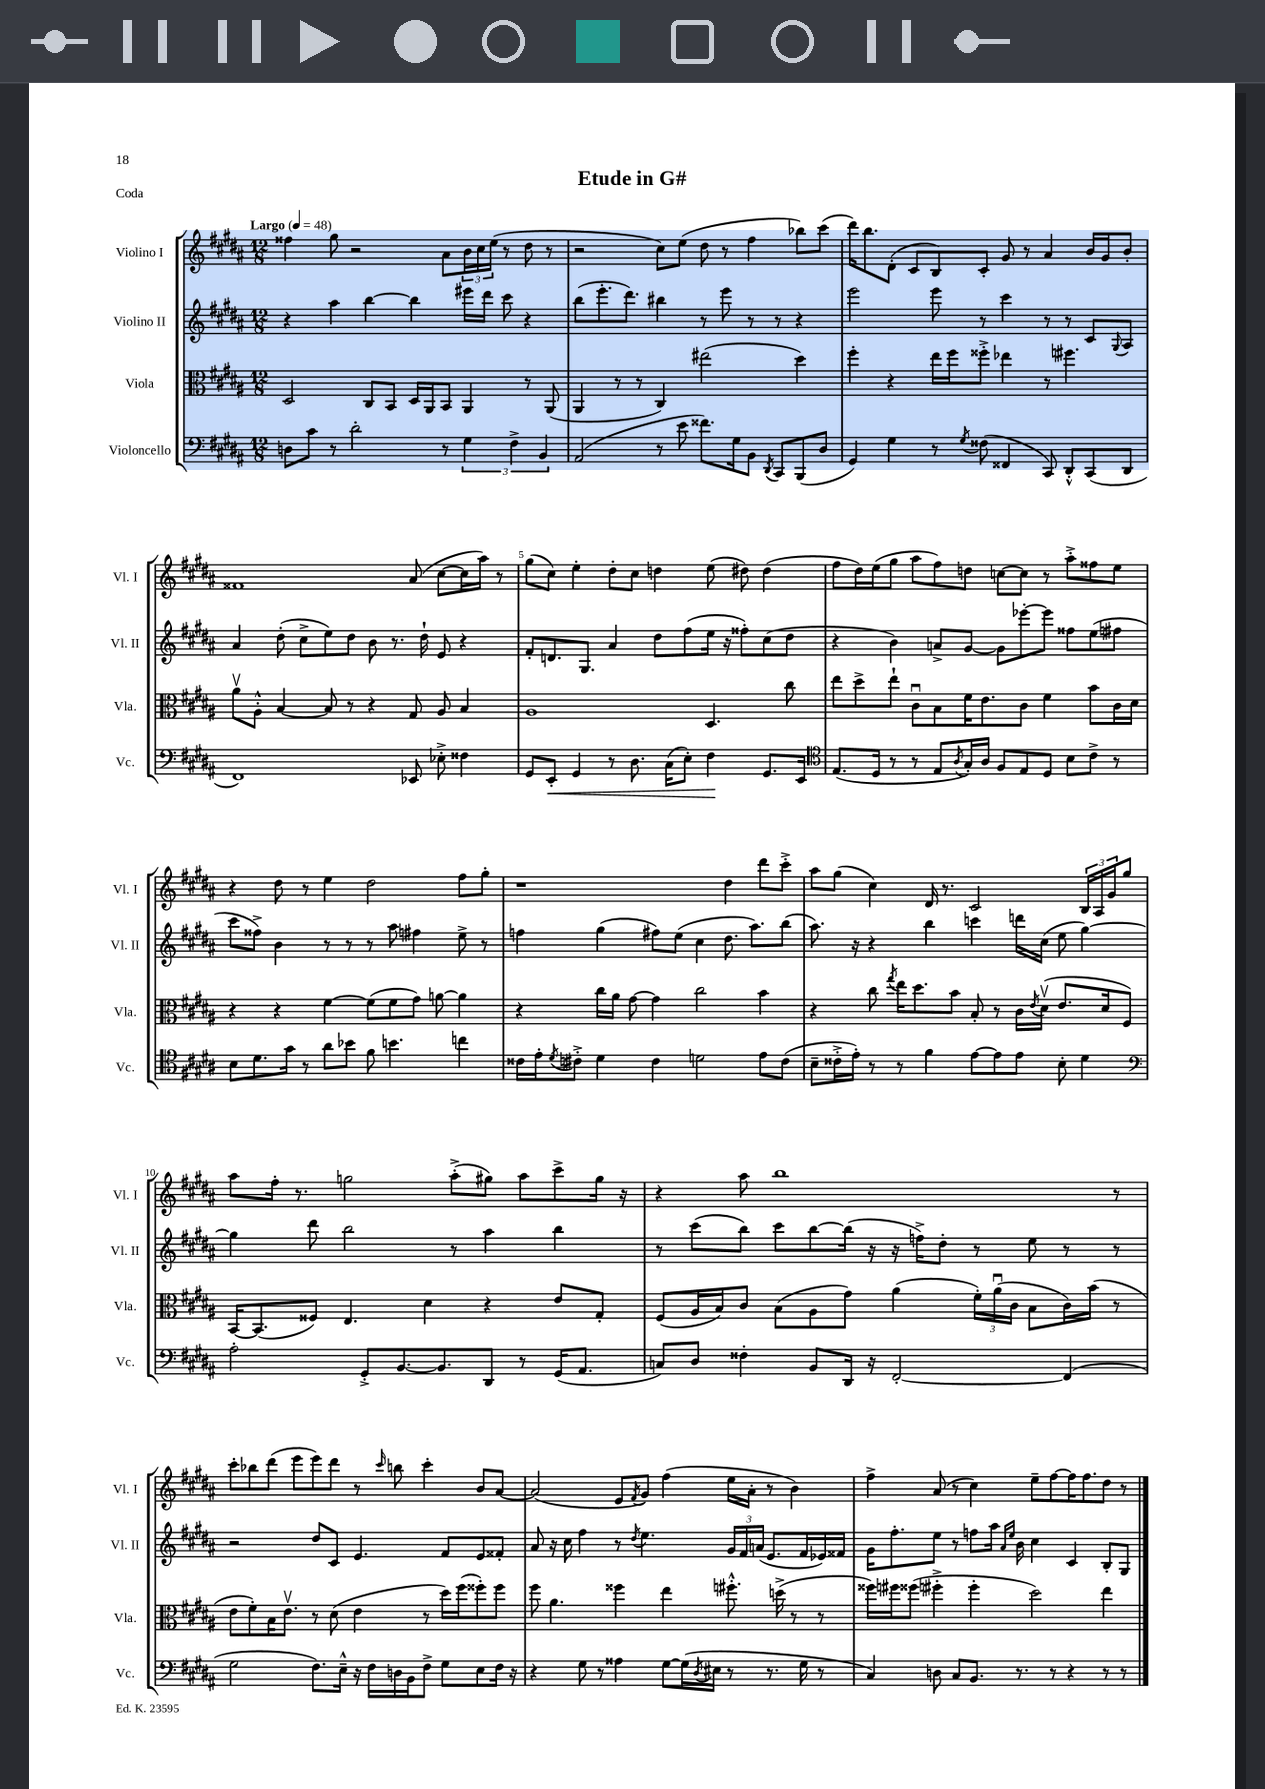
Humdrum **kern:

**kern	**kern	**kern	**kern
*staff4	*staff3	*staff2	*staff1
*clefF4	*clefC3	*clefG2	*clefG2
*k[f#c#g#d#a#]	*k[f#c#g#d#a#]	*k[f#c#g#d#a#]	*k[f#c#g#d#a#]
*M12/8	*M12/8	*M12/8	*M12/8
*MM48	*MM48	*MM48	*MM48
8D	2D#	4r	4ff##
8c#	.	.	.
8r	.	4aa#	8gg#
2d#'	.	.	2r
.	8C#	[4bb	.
.	8BB	.	.
.	16D#	4bb]	.
.	16AA#	.	.
8r	8BB	.	8a#
6G#	4AA#	16eee#	24b
.	.	.	24cc#
.	.	16ddd#	.
.	.	.	(24ee
.	.	8ccc#	8r
6F#^	.	.	.
.	8r	4r	8dd#
6BB	.	.	.
.	(8AA#	.	8r
=	=	=	=
(2AA#	4AA#	(8bb	2r
.	.	8.eee'	.
.	8r	.	.
.	.	8.ddd#)	.
.	8r	.	.
8r	4C#)	4bb#	8cc#)
8e	.	.	(8ee
8.f##)	(2ee#	8r	8dd#
.	.	8eee	8r
16G#	.	.	.
8BB	.	8r	4ff#
8qDD#	.	.	.
8CC#	.	8r	.
(8BBB	4dd#)	4r	8bb-)
8D#	.	.	(8ccc#
=	=	=	=
4GG#)	4ff#'	2eee	16ddd#)
.	.	.	8.bb
4G#	4r	.	(8d#'
.	.	.	8c#
8r	16ee	8eee	8B)
.	16ff#	.	.
8qG#	.	.	.
(8F##	8ff##'^	8r	8c#'
4FF##	4ee-	4ccc#	8g#
.	.	.	8r
8CC#)	8r	8r	4a#
8DD#'^^	4.ff#	8r	.
(8CC#	.	8c#	16b
.	.	.	16g#
.	.	8qqG#	.
8DD#	.	8A#	8b'
=	=	=	=
1FF#)	8a#v	4a#	1f##
.	8A#'^^	.	.
.	[4B	(8dd#'	.
.	.	8cc#^	.
.	8B]	8ee)	.
.	8r	8dd#	.
.	4r	8b	.
.	.	8.r	.
8EE-	8G#	.	(8a#
.	.	16dd#`	.
8E-'^	8A#	8e	[8cc#
4F##	4B	4r	16cc#]
.	.	.	16aa#)
.	.	.	8r
=	=	=	=
8GG#	1A#	8f#'	(8gg#
8EE'	.	8.d	8cc#)
4GG#	.	.	4ee'
.	.	8.G#	.
8r	.	4a#	8dd#'
8.D#	.	.	8cc#
.	.	8dd#	4dd
(16C#	.	.	.
8E')	.	(8ff#	.
4F#	4.D#	16ee	(8ee
.	.	16r	.
.	.	8ff##')	8dd#)
8.GG#	.	(8cc#	(4dd#
.	8cc#	8dd#	.
16EE	.	.	.
=	=	=	=
*clefC4	*	*	*
(8.E	8ee	4r	8ff#
.	8dd#^	.	16dd#)
16D#	.	.	(16ee
8r	8ee`	4b)	8gg#
8r	8c#u	.	8aa#
8E	8B	8a^	8ff#)
8qA#	.	.	.
16G#')	16f#	[8g#	8dd
16A#	8.e	.	.
8F#	.	8g#]	[8cc
8E	8c#	[8eee-'	8cc]
8D#	4f#	8eee-]	8r
8B	.	8ff##	8aa#'^
8c#^	8b	(8ee	8ff##
8r	16c#	8ff#	8ee
.	16d#	.	.
=	=	=	=
8B	4r	8ccc#	4r
8.d#	.	8ff##^)	.
.	4r	4b	8dd#
16g#	.	.	.
8r	.	.	8r
8a#	[4f#	8r	4ee
8b-	.	8r	.
8f#	(8f#]	8r	2dd#
4.b	8f#	8aa#	.
.	8g#)	4ff#	.
.	[8a	.	.
4cc	4a]	8ee^	8ff#
.	.	8r	8gg#'
=	=	=	=
16c##	4r	4ff	1r
16e'	.	.	.
8qd#	.	.	.
8c#'^	.	.	.
4d#	16cc#	(4gg#	.
.	16a#	.	.
.	[8g#	.	.
4c#	4g#]	8ff#)	.
.	.	(8ee	.
2d	2cc#	4cc#	.
.	.	8.dd#	4dd#
.	.	8.aa#)	.
8e	4b	.	8ddd#
(8c#	.	(8bb	8ccc#'^
=	=	=	=
8B~	4r	8.aa#)	8aa#
16c##'^	.	.	(8gg#
16e')	.	16r	.
8r	8cc#	4r	4cc#)
.	8qgg#	.	.
8r	16ee	.	.
.	8.dd#	.	.
4f#	.	4bb	16d#
.	.	.	8.r
.	8b	.	.
[8e	8B'	4ccc	2c#
8e]	8r	.	.
8e	16c#	16ddd	.
.	8qe	.	.
.	(16d#v	(16cc#	.
8B'	8.e	8ee	.
4d#	.	[4gg#)	24B
.	.	.	24A#
.	16d#	.	.
.	.	.	24g#
.	8F#)	.	8gg#
=	=	=	=
*clefF4	*	*	*
2A#'	[16BB	4gg#]	8aa#
.	(8.BB]	.	.
.	.	.	16ff#'
.	.	.	8.r
.	8F##)	8ddd#	.
.	4.E	2bb	2gg
8GG#'^	.	.	.
[8.BB	.	.	.
.	4d#	.	.
8.BB]	.	.	.
.	.	8r	(8aa#'^
8DD#	4r	4aa#	8gg#)
8r	.	.	8aa#
(16GG#	8e	4bb	8ccc#^
8.AA#	.	.	.
.	8G#'	.	16gg#
.	.	.	16r
=	=	=	=
8C)	(8F#	8r	4r
8D#	16A#	(8ccc#	.
.	16B)	.	.
4F##'	8c#	8bb)	8aa#
.	(8B	8ccc#	1bb
8BB	8A#	[8bb	.
16DD#	8g#)	(16bb]	.
16r	.	16r	.
[2FF#'	(4a#	16r	.
.	.	16ff^)	.
.	.	8dd#'	.
.	24f#')	8r	.
.	(24a#u	.	.
.	24c#	.	.
.	8B	8ee	.
(4FF#]	16c#)	8r	.
.	(16b	.	.
.	8r	8r	8r
=	=	=	=
2G#	8e	2r	8ccc#'
.	8f#')	.	8bb-
.	16B	.	(8ddd#
.	8.ev	.	.
.	.	.	8eee
8.F#)	8r	8dd#	8eee)
.	(8d#	8c#	8ddd#
16E~^^	.	.	.
16r	4e	4.e	8r
16F#	.	.	.
.	.	.	16qqccc#
16D	.	.	8bb
16BB	.	.	.
8F#^	8r	.	4ccc#'
8G#	16dd#)	8f#	.
.	(16ff#	.	.
8E	8ff##')	8e	8b
16F#	8ff##	8f##'	[8a#
16r	.	.	.
=	=	=	=
4r	8ff#	8a#	(2a#]
.	4.a#	16r	.
.	.	16cc#	.
8G#	.	4ff#	.
8r	.	.	.
4A##	4ff##	8r	8e
.	.	8qdd#	8qf#
.	.	4.ee	8g#)
[8G#	4ee	.	(4ff#
(16G#]	.	.	.
8qD#	.	.	.
16E#	.	.	.
8r	8.ff#'^^	24g#	16ee
.	.	24f#	.
.	.	.	16a#'
.	.	(24a	.
8.r	.	8.e	8r
.	(16dd^	.	.
.	8r	.	4b)
16G#	.	16f#	.
8r	8r	16e-)	.
.	.	16f##	.
=	=	=	=
4C#)	16ff##)	16g#	4ff#^
.	16ff#	8.ff#'	.
.	(8ff##	.	.
8D	4ff#'^	8ee	(8a#
8C#	.	8r	8r
8.BB	4ff#'	8ff	4cc#)
.	.	16aa#	.
.	.	16qqa#	.
.	.	16qqee	.
8.r	.	16b	.
.	2dd#)	4cc#	8ee~
8r	.	.	[8ff#
4r	.	4c#	16ff#]
.	.	.	8.ff#
8r	4ee	8B'	8dd#
8r	.	8G#	8r
==	==	==	==
*-	*-	*-	*-
